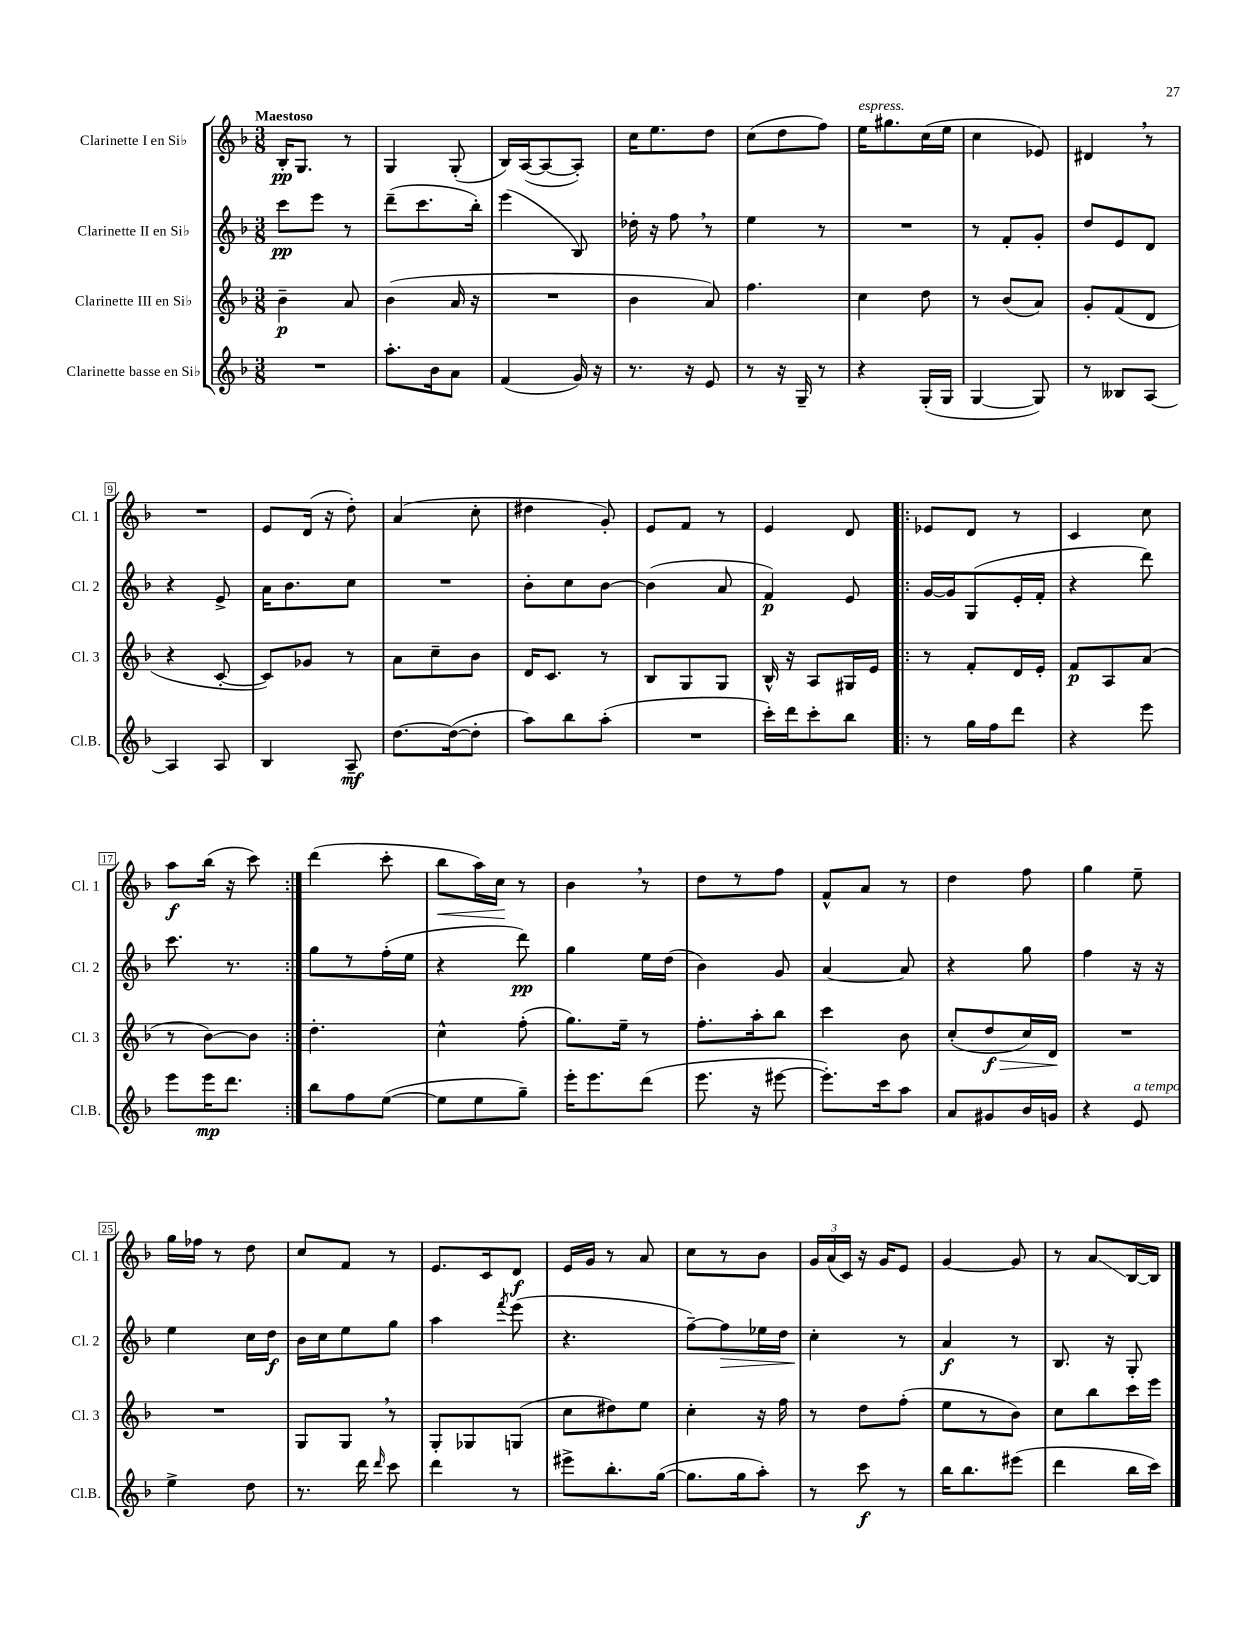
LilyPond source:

<<
\new StaffGroup <<
\new Staff = "s0" \with { instrumentName = "Clarinette I en Sib" shortInstrumentName = "Cl. 1" } {
    \clef treble \key f \major \numericTimeSignature \time 3/8 \tempo "Maestoso"
    \autoBeamOff bes16[-.\pp g8.] r8 |
    g4 g8-.( |
    bes16[) a16~( a8~ a8]-.) |
    c''16[ e''8. d''8] |
    c''8[( d''8 f''8]) |
    e''16[^\markup { \italic "espress." } gis''8. c''16( e''16] |
    c''4 ees'8) |
    dis'4 \breathe r8 |
    R4. |
    e'8[ d'16]( r16 d''8-.) |
    a'4( c''8-. |
    dis''4 g'8-.) |
    e'8[ f'8] r8 |
    e'4 d'8 |
    \repeat volta 2 { ees'8[ d'8] r8 |
    c'4 c''8 |
    a''8[\f bes''16]( r16 c'''8) | }
    d'''4( c'''8-. |
    bes''8[\< a''16) c''16]\! r8 |
    bes'4 \breathe r8 |
    d''8[ r8 f''8] |
    f'8[-^ a'8] r8 |
    d''4 f''8 |
    g''4 e''8-- |
    g''16[ fes''16] r8 d''8 |
    c''8[ f'8] r8 |
    e'8.[ c'16 d'8]\f |
    e'16[ g'16] r8 a'8 |
    c''8[ r8 bes'8] |
    \tuplet 3/2 { g'16[ a'16( c'16]) } r16 g'16[ e'8] |
    g'4~ g'8 |
    r8 a'8[\glissando bes16~ bes16] \bar "|." |
}
\new Staff = "s1" \with { instrumentName = "Clarinette II en Sib" shortInstrumentName = "Cl. 2" } {
    \clef treble \key f \major \numericTimeSignature \time 3/8
    \autoBeamOff c'''8[\pp e'''8] r8 |
    d'''8[--( c'''8. bes''16]-.) |
    e'''4( bes8) |
    des''16-. r16 f''8 \breathe r8 |
    e''4 r8 |
    R4. |
    r8 f'8[-. g'8]-. |
    d''8[ e'8 d'8] |
    r4 e'8-> |
    a'16[ bes'8. c''8] |
    R4. |
    bes'8[-. c''8 bes'8]~ |
    bes'4( a'8 |
    f'4\p) e'8 |
    \repeat volta 2 { g'16[~ g'16 g8( e'16-. f'16]-. |
    r4 d'''8) |
    c'''8. r8. | }
    g''8[ r8 f''16-.( e''16] |
    r4 d'''8\pp) |
    g''4 e''16[ d''16]( |
    bes'4) g'8 |
    a'4~ a'8 |
    r4 g''8 |
    f''4 r16 r16 |
    e''4 c''16[ d''16]\f |
    bes'16[ c''16 e''8 g''8] |
    a''4 \acciaccatura { f'''8 } e'''8( |
    r4. |
    f''8[~--) f''8\> ees''16 d''16] |
    c''4-.\! r8 |
    a'4\f r8 |
    bes8. r16 g8-. \bar "|." |
}
\new Staff = "s2" \with { instrumentName = "Clarinette III en Sib" shortInstrumentName = "Cl. 3" } {
    \clef treble \key f \major \numericTimeSignature \time 3/8
    \autoBeamOff bes'4--\p a'8 |
    bes'4( a'16 r16 |
    R4. |
    bes'4 a'8) |
    f''4. |
    c''4 d''8 |
    r8 bes'8[( a'8]) |
    g'8[-. f'8( d'8] |
    r4 c'8~-. |
    c'8[) ges'8] r8 |
    a'8[ c''8-- bes'8] |
    d'16[ c'8.] r8 |
    bes8[ g8 g8] |
    bes16-^ r16 a8[ gis16 e'16] |
    \repeat volta 2 { r8 f'8[-. d'16 e'16]-. |
    f'8[\p a8 a'8]( |
    r8 bes'8[~) bes'8] | }
    d''4.-. |
    c''4-^ f''8-.( |
    g''8.[) e''16]-- r8 |
    f''8.[-. a''16-. bes''8] |
    c'''4 bes'8 |
    c''8[-.( d''8\f\> c''16) d'16]\! |
    R4. |
    R4. |
    g8[ g8] \breathe r8 |
    g8[-. ges8 g8]( |
    c''8[ dis''8) e''8] |
    c''4-. r16 f''16 |
    r8 d''8[ f''8]-.( |
    e''8[ r8 bes'8]) |
    c''8[ bes''8 c'''16 e'''16] \bar "|." |
}
\new Staff = "s3" \with { instrumentName = "Clarinette basse en Sib" shortInstrumentName = "Cl.B." } {
    \clef treble \key f \major \numericTimeSignature \time 3/8
    \autoBeamOff R4. |
    a''8.[-. bes'16 a'8] |
    f'4( g'16) r16 |
    r8. r16 e'8 |
    r8 r16 g16-- r8 |
    r4 g16[-.( g16] |
    g4~ g8) |
    r8 beses8[ a8]~ |
    a4 a8 |
    bes4 a8--\mf |
    d''8.[~ d''16~( d''8]-. |
    a''8[) bes''8 a''8]-.( |
    R4. |
    c'''16[-.) d'''16 c'''8-. bes''8] |
    \repeat volta 2 { r8 g''16[ f''16 d'''8] |
    r4 e'''8 |
    e'''8[ e'''16\mp d'''8.] | }
    bes''8[ f''8 e''8]~( |
    e''8[ e''8 g''8]--) |
    e'''16[-. e'''8. d'''8]( |
    e'''8. r16 eis'''8~ |
    eis'''8.[-.) c'''16 a''8] |
    a'8[ gis'8 bes'16 g'16] |
    r4 e'8^\markup { \italic "a tempo" } |
    e''4-> d''8 |
    r8. d'''16 \grace { d'''16 } c'''8 |
    d'''4 r8 |
    eis'''8[-> bes''8.-. g''16]~( |
    g''8.[ g''16 a''8]-.) |
    r8 c'''8\f r8 |
    bes''16[ bes''8. eis'''8]( |
    d'''4 bes''16[ c'''16]) \bar "|." |
}
>>
>>
\layout { \context { \Score \override BarNumber.stencil = #(make-stencil-boxer 0.1 0.3 ly:text-interface::print) } }
